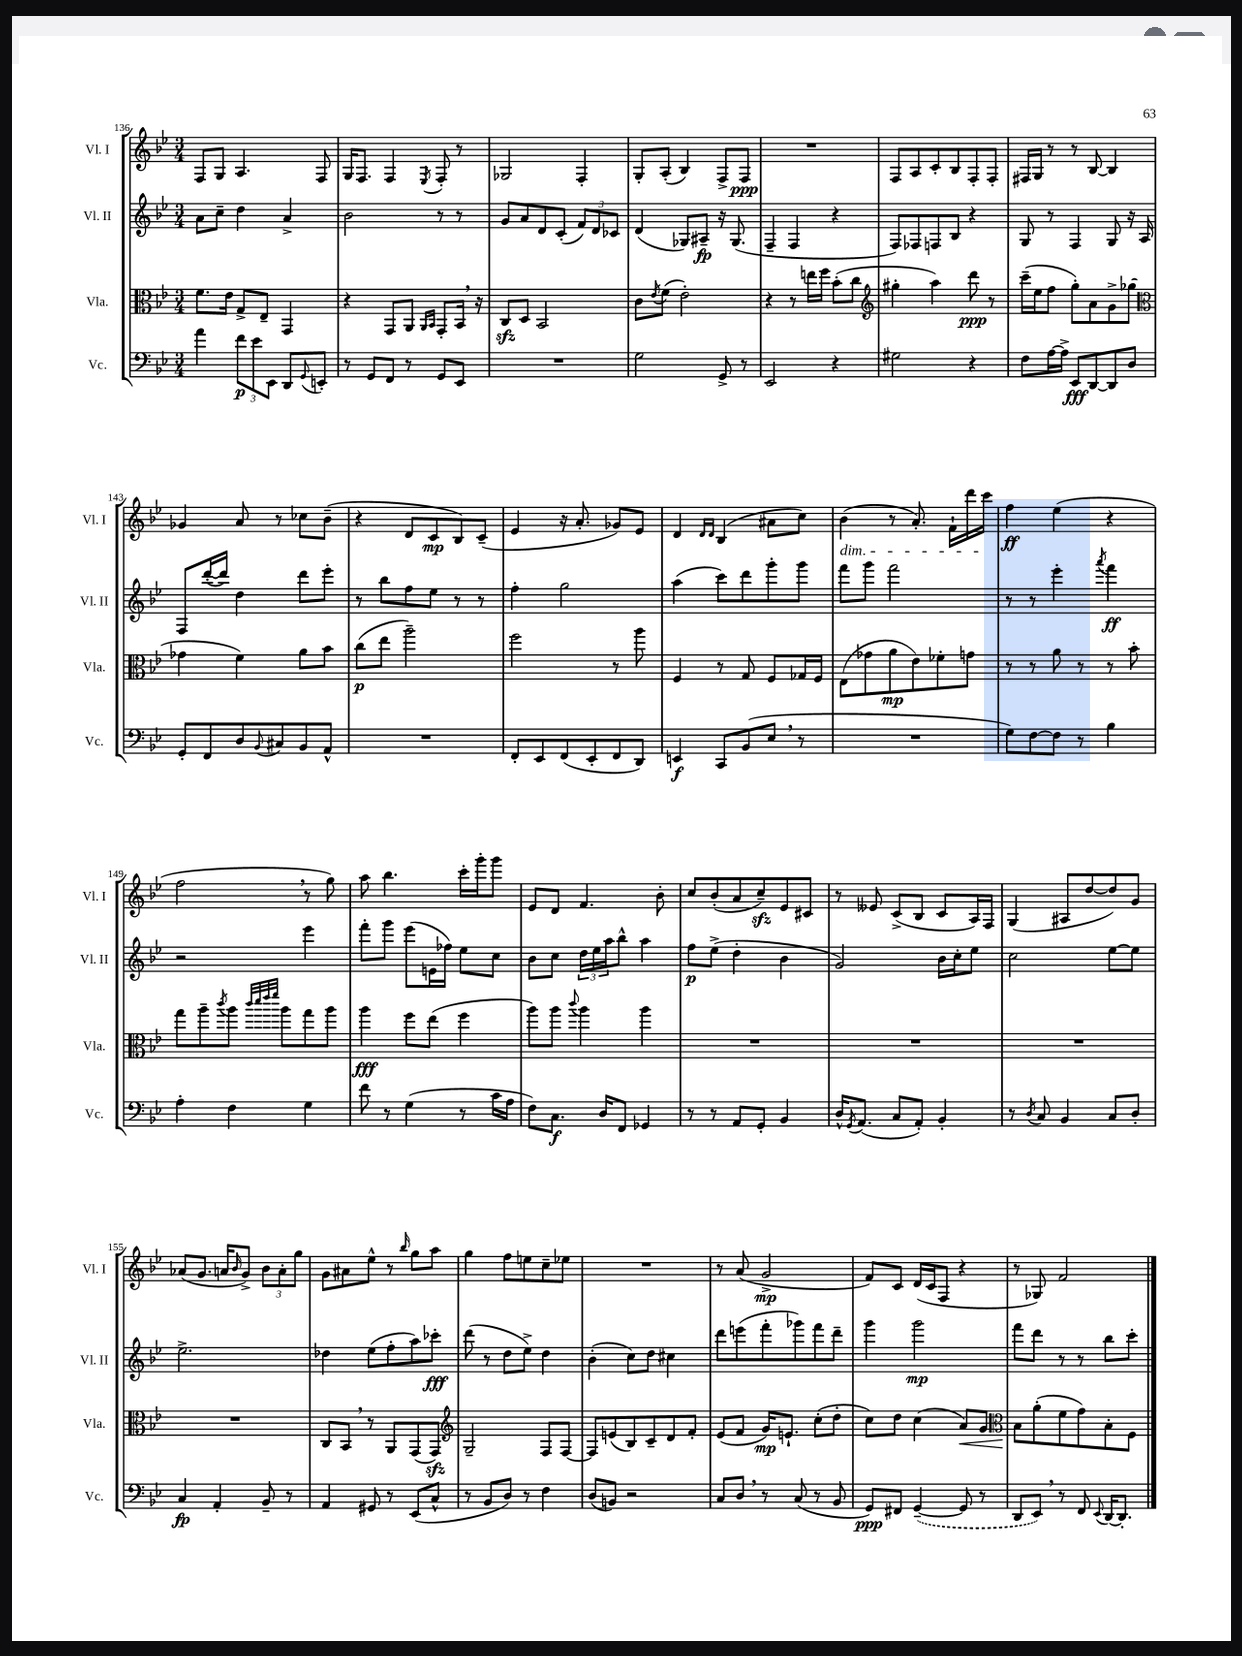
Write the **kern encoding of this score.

**kern	**kern	**kern	**kern
*staff4	*staff3	*staff2	*staff1
*clefF4	*clefC3	*clefG2	*clefG2
*k[b-e-]	*k[b-e-]	*k[b-e-]	*k[b-e-]
*M3/4	*M3/4	*M3/4	*M3/4
4a	8.f	8a	8F
.	.	8cc~	8G
.	16e-	.	.
12f	8G^	4dd	4.A
12e-	.	.	.
.	8E-~	.	.
12EE-	.	.	.
8DD	4GG	4a^	.
8qqGG	.	.	.
8EE'	.	.	8F
=	=	=	=
8r	4r	2b-	16G
.	.	.	8.F
8GG	.	.	.
8FF	8GG	.	4F
8r	8AA	.	.
.	16qqAA	.	.
.	16qqBB-	.	8qE-
8GG	8GG'	8r	8F'
8EE-	16BB-	8r	8r
.	16r	.	.
=	=	=	=
2.r	8C	8g	2G-
.	8D	8a	.
.	2BB-	8d	.
.	.	(8c'	.
.	.	12f)	4F'
.	.	12d	.
.	.	12c-	.
=	=	=	=
2G	8c	(4d	8G'
.	8qe-	.	.
.	(8f	.	(8A'
.	2e-')	8G-)	4B-)
.	.	8A#~	.
8GG^	.	16r	8F^
.	.	(8.G-	.
8r	.	.	8F
=	=	=	=
2EE-	4r	4F~	2.r
.	8r	4F	.
.	16ee	.	.
.	16ff	.	.
4r	(8b-'	4r	.
.	8cc	.	.
=	=	=	=
*	*clefG2	*	*
2G#	4gg#'	8F)	8F
.	.	8F-	8A
.	4aa)	8F	8c'
.	.	8B-	8B-
4r	8ddd	4r	8F'
.	8r	.	8F'
=	=	=	=
8F	(16ccc~	8G	16F#
.	16ee-	.	16G
[16A	8ff	8r	8r
16A^]	.	.	.
8EE-	8gg')	4F	8r
[8DD	8a	.	[8B-
8DD]	8g^	8G	4B-]
8D	(8gg-	16r	.
.	.	16A	.
=	=	=	=
*	*clefC3	*	*
8GG'	4g-	8F	4g-
8FF	.	([16ddd'	.
.	.	16ddd])	.
8D	4f)	4dd	8a
8qqBB-	.	.	.
8C#	.	.	8r
8BB-	8a	8ddd	8cc-
8AA^^	8b-	8eee-'	(8b-~
=	=	=	=
2.r	(8cc	8r	4r
.	8ee-	8bb-	.
.	2aa~)	8ff	8d
.	.	8ee-	8c
.	.	8r	8B-)
.	.	8r	(8c~
=	=	=	=
8FF'	2ff	4ff'	4e-
8EE-	.	.	.
(8FF	.	2gg	16r
.	.	.	8.a'
8EE-'	.	.	.
8FF	8r	.	8g-)
8DD)	8aa	.	8e-
=	=	=	=
4EE	4F	(4aa	4d
.	.	.	16qqd
.	.	.	16qqd
8CC	8r	8ccc)	(4B-
(8BB-	8G	8ddd	.
8E-	8F	8ggg'	8a#
8r	16G-	8ggg	8cc)
.	16F	.	.
=	=	=	=
2.r	(8E-	8fff	(4b-
.	8g-	8ggg	.
.	8a	2fff	8r
.	8e-)	.	8.a')
.	8f-'	.	.
.	.	.	16f`
.	8g	.	16ddd
.	.	.	16ccc
=	=	=	=
8G)	8r	8r	4ff
[8F	8r	8r	.
8F]	8a	4eee-'	(4ee-
8r	8r	.	.
.	.	8qaaa	.
4B-	8r	4fff	4r
.	8b-'	.	.
=	=	=	=
4A'	8gg	2r	2ff
.	8aa~	.	.
.	8qccc	.	.
4F	8aa	.	.
.	32qqccc	.	.
.	32qqddd	.	.
.	32qqeee-	.	.
.	32qqfff	.	.
.	8aa	.	.
4G	8gg	4eee-	8r
.	8aa	.	8gg)
=	=	=	=
8f	4aa	8fff'	8aa
8r	.	8ggg	4.bb-
(4G	8ff	(8eee-	.
.	(8ee-	16e	.
.	.	16ff-)	.
8r	4ff	8ee-	16ccc'
.	.	.	16ggg'
16c	.	8cc	8ggg
16A	.	.	.
=	=	=	=
8F)	8aa)	8b-	8e-
8.C	8aa	8cc	8d
.	8qqccc	.	.
.	4aa	24dd	4.f
.	.	24ee-	.
16D	.	.	.
.	.	24aa	.
8FF	.	8bb-^^	.
4GG-	4aa	4aa	.
.	.	.	8b-'
=	=	=	=
8r	2.r	8ff	8cc
8r	.	(8ee-^	(8b-'
8AA	.	4dd'	8a
8GG'	.	.	8cc~)
4BB-	.	4b-	8e-
.	.	.	8c#
=	=	=	=
16D^^	2.r	2g)	8r
8qGG	.	.	.
(8.AA	.	.	.
.	.	.	8e--
8C	.	.	(8c^
8AA')	.	.	8B-
4BB-'	.	16b-	8c
.	.	16cc'	.
.	.	8ee-	16A)
.	.	.	16F
=	=	=	=
8r	2.r	2cc	(4G
8qD	.	.	.
8C	.	.	.
4BB-	.	.	8A#
.	.	.	[8dd
8C	.	[8ee-	8dd])
8D'	.	8ee-]	8g
=	=	=	=
4C	2.r	2.ee-^	(8a-
.	.	.	8.g
4AA'	.	.	.
.	.	.	16a
.	.	.	16qqb-
.	.	.	8g^)
8BB-~	.	.	12b-
.	.	.	12a'
8r	.	.	.
.	.	.	12gg
=	=	=	=
4AA	8C	4dd-	8g
.	8BB-	.	8a#
8GG#	8r	(8ee-	8ee-^^
8r	8AA	8ff'	8r
.	.	.	16qqbb-
(8EE-	(8GG	8aa)	8gg
8C^^	8GG)	8ccc-'	8aa
=	=	=	=
*	*clefG2	*	*
8r	2G~	(8ddd	4gg
8BB-	.	8r	.
8D)	.	8dd	8ff
8r	.	8ee-^)	8ee
4F	8F	4dd	8cc~
.	[8F	.	8ee-
=	=	=	=
(8D	8F]	(4b-'	2.r
8BB)	(8e	.	.
2r	8B-)	8cc)	.
.	8c~	8dd	.
.	8d	4cc#	.
.	8f'	.	.
=	=	=	=
8C	(8e-	8ddd	8r
8D	8f	(8eee	(8a
8r	16g)	8fff'	2g^
.	8.e`	.	.
(8C	.	8ggg-)	.
8r	(8cc'	8fff	.
8BB-	8dd'	8ddd~	.
=	=	=	=
8GG)	8cc)	4ggg	8f)
8FF#	8dd	.	8c
([4GG~	(4cc	2ggg	(16d
.	.	.	16c
.	.	.	8F
8GG]	8a)	.	4r
8r	8g	.	.
=	=	=	=
*	*clefC3	*	*
8DD	8B-	8fff	8r
8EE-)	(8a'	8ddd	8G-)
8r	8f	8r	2f
8FF	8g)	8r	.
8qqEE-	.	.	.
[16DD	8B-'	8bb-	.
8.DD']	.	.	.
.	8F	8ccc'	.
==	==	==	==
*-	*-	*-	*-
